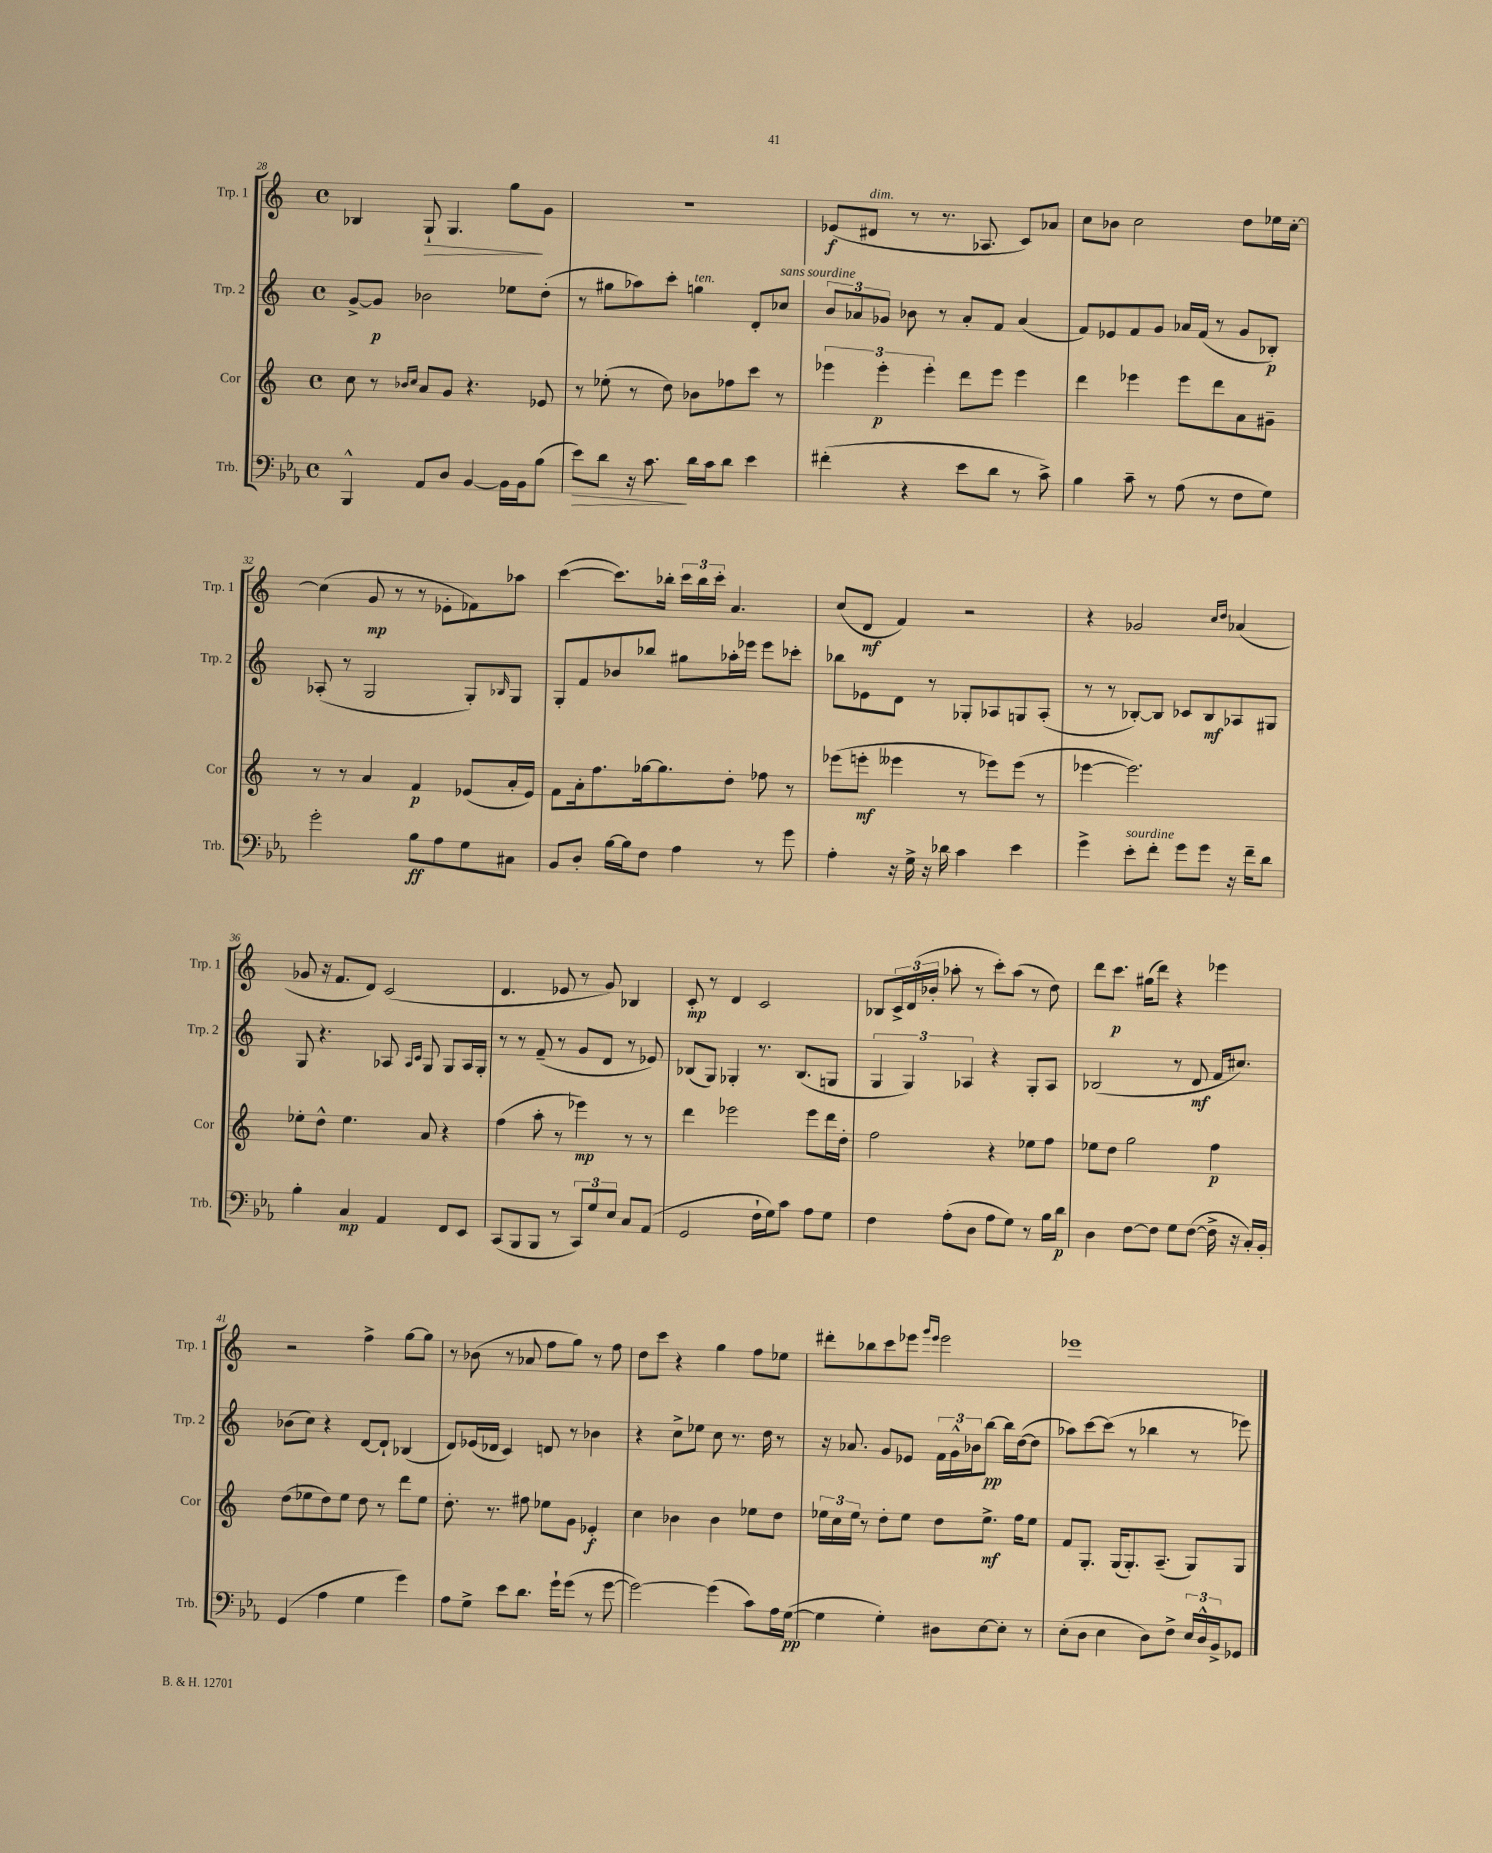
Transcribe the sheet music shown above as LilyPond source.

<<
\new StaffGroup <<
\new Staff = "s0" \with { instrumentName = "Trp. 1" shortInstrumentName = "Trp. 1" } {
    \clef treble \key c \major \defaultTimeSignature \time 4/4
    bes4 g8-!\> g4. g''8\! g'8 |
    r1 |
    ees'8\f( dis'8^\markup { \italic "dim." } r8 r8. aes8. c'8) aes'8 |
    c''8 bes'8 c''2 d''8 ees''16 c''16~-. |
    c''4( g'8\mp r8 r8 ees'8-. fes'8) aes''8 |
    c'''4~( c'''8.) bes''16-. \tuplet 3/2 { c'''16 bes''16 c'''16-. } a'4. |
    c''8( d'8\mf f'4) r2 |
    r4 ges'2 \grace { c''16 d''16 } aes'4( |
    ges'8 r16 f'8. d'8) c'2( |
    d'4. ees'8 r8 g'8) bes4 |
    c'8-.\mp r8 d'4 c'2 |
    bes8 \tuplet 3/2 { c'16-> d'16( bes'16-. } aes''8-. r8 c'''8-.) aes''8( r8 d''8) |
    d'''8 c'''8.\p gis''16( d'''8) r4 ees'''4 |
    r2 f''4-> g''8~ g''8 |
    r8 bes'8( r8 aes'8 f''8 g''8) r8 f''8 |
    d''8 c'''8 r4 g''4 f''8 ees''8 |
    dis'''8-. bes''8 c'''8 ees'''8 \grace { g'''16 ees'''16 } ees'''2 |
    ees'''1 \bar "|." |
}
\new Staff = "s1" \with { instrumentName = "Trp. 2" shortInstrumentName = "Trp. 2" } {
    \clef treble \key c \major \defaultTimeSignature \time 4/4
    g'8~-> g'8\p bes'2 ees''8 d''8-.( |
    r8 gis''8 aes''8) c'''8-. g''4^\markup { \italic "ten." } d'8-. ces''8^\markup { \italic "sans sourdine" } |
    \tuplet 3/2 { b'8 aes'8 ges'8 } bes'8 r8 aes'8-. f'8 aes'4( |
    f'8) ees'8 f'8 g'8 aes'16 f'16( r8 g'8 bes8-.\p) |
    aes8-.( r8 g2 g8-.) \grace { bes16 } g8 |
    g8-. f'8 bes'8 bes''8 gis''8 aes''16-. ees'''16 ees'''8 ces'''8-. |
    bes''8 ees'8 d'8 r8 ges8-. aes8 g8 aes8-.( |
    r8 r8 bes8~-.) bes8 ces'8 bes8\mf aes8 gis8 |
    g8 r4. aes8 \grace { aes16 c'16 } g8 g8 aes16 g16-. |
    r8 r8 f'8--( r8 g'8 d'8 r8 ees'8) |
    bes8( g8) ges4-. r8. bes8.( g8 |
    \tuplet 3/2 { g4 g4) aes4 } r4 g8-. aes8 |
    bes2( r8 d'8\mf f'16 cis''8.) |
    bes'8( c''8) r4 d'8~ d'8-! bes4( |
    d'8) ees'16( des'16 c'4) d'8 r8 bes'4 |
    r4 c''8-> ees''8 c''8 r8. d''16 r8 |
    r16 aes'8. g'8 ees'8 \tuplet 3/2 { f'16 g'16-^ bes'16 } b''8~\pp b''16 d''16~( d''8 |
    aes''8) c'''8~ c'''8( r8 bes''4 r8 ees'''8) \bar "|." |
}
\new Staff = "s2" \with { instrumentName = "Cor" shortInstrumentName = "Cor" } {
    \clef treble \key c \major \defaultTimeSignature \time 4/4
    c''8 r8 \grace { bes'16 c''16 } a'8 g'8 r4. ees'8 |
    r8 ees''8-.( r8 d''8) bes'8 fes''8 c'''8 r8 |
    \tuplet 3/2 { ees'''4 ees'''4-.\p ees'''4-. } d'''8 ees'''8 ees'''4 |
    d'''4 ees'''4 ees'''8 d'''8 a'8 gis'8-- |
    r8 r8 a'4 f'4\p ees'8( a'16-. ees'16) |
    f'8 a'16-. f''8. ges''16~ ges''8. d''8-. fes''8 r8 |
    ees'''8( e'''8-.\mf eeses'''4 r8 ees'''8) ees'''8( r8 |
    ees'''4~ ees'''2.) |
    ees''8-. d''8-^ ees''4. a'8 r4 |
    f''4( a''8-. r8 ees'''4\mp) r8 r8 |
    d'''4 ees'''2 ees'''8 d'''16 d''16-. |
    f''2 r4 ees''8 f''8 |
    ees''8 d''8 g''2 f''4\p |
    d''8( ees''8 d''8) ees''8 d''8 r8 d'''8 ees''8 |
    d''8.-. r8. fis''8 ees''8 g'8 ees'4-.\f |
    c''4 bes'4 bes'4 ees''8 d''8 |
    \tuplet 3/2 { ees''16 c''16 ees''16 } r8 d''8-. ees''8 d''8 ees''8.->\mf f''16 ees''8 |
    f'8 g8.-. g16( g8.-.) a8.--( g8) g8 \bar "|." |
}
\new Staff = "s3" \with { instrumentName = "Trb." shortInstrumentName = "Trb." } {
    \clef bass \key ees \major \defaultTimeSignature \time 4/4
    bes,,4-^ aes,8 d8 bes,4~ bes,16 bes,16 bes8( |
    ees'8\>) d'8 r16 c'8.\! d'16 c'16 d'8 ees'4 |
    fis'4-.( r4 ees'8 d'8 r8 c'8->) |
    bes4 c'8-- r8 aes8( r8 f8 g8) |
    g'2-. bes8\ff aes8 g8 cis8 |
    bes,8 d8-. bes16~ bes16 f8 aes4 r8 g'8 |
    aes4-. r16 g16-> r16 des'16 c'4 ees'4 |
    g'4-> ees'8-.^\markup { \italic "sourdine" } f'8-. g'8 g'8 r16 f'16-- d'8 |
    bes4-. c4\mp aes,4 f,8 ees,8 |
    c,8( bes,,8 bes,,8 r8 \tuplet 3/2 { c,8) g8 ees8 } c8 aes,8( |
    g,2 f16-! g16) c'8 aes8 g8 |
    f4 aes8-.( d8 aes8 g8) r8 bes16 d'16\p |
    d4 f8~ f8 g8 f8~( f16-> r16 c16-.) bes,16-. |
    g,4( aes4 g4 g'4) |
    aes8 g8-> ees'8 d'8. g'16-! g'8( r8 g'8~ |
    g'2~) g'4( c'8) aes16 g16~\pp( |
    g4 g4-.) dis8 ees8~ ees8-. r8 |
    ees8-.( d8 ees4 d8) f8-> \tuplet 3/2 { ees16 d16-^ bes,16-> } ges,8 \bar "|." |
}
>>
>>
\layout { \context { \Score currentBarNumber = #28 } }
